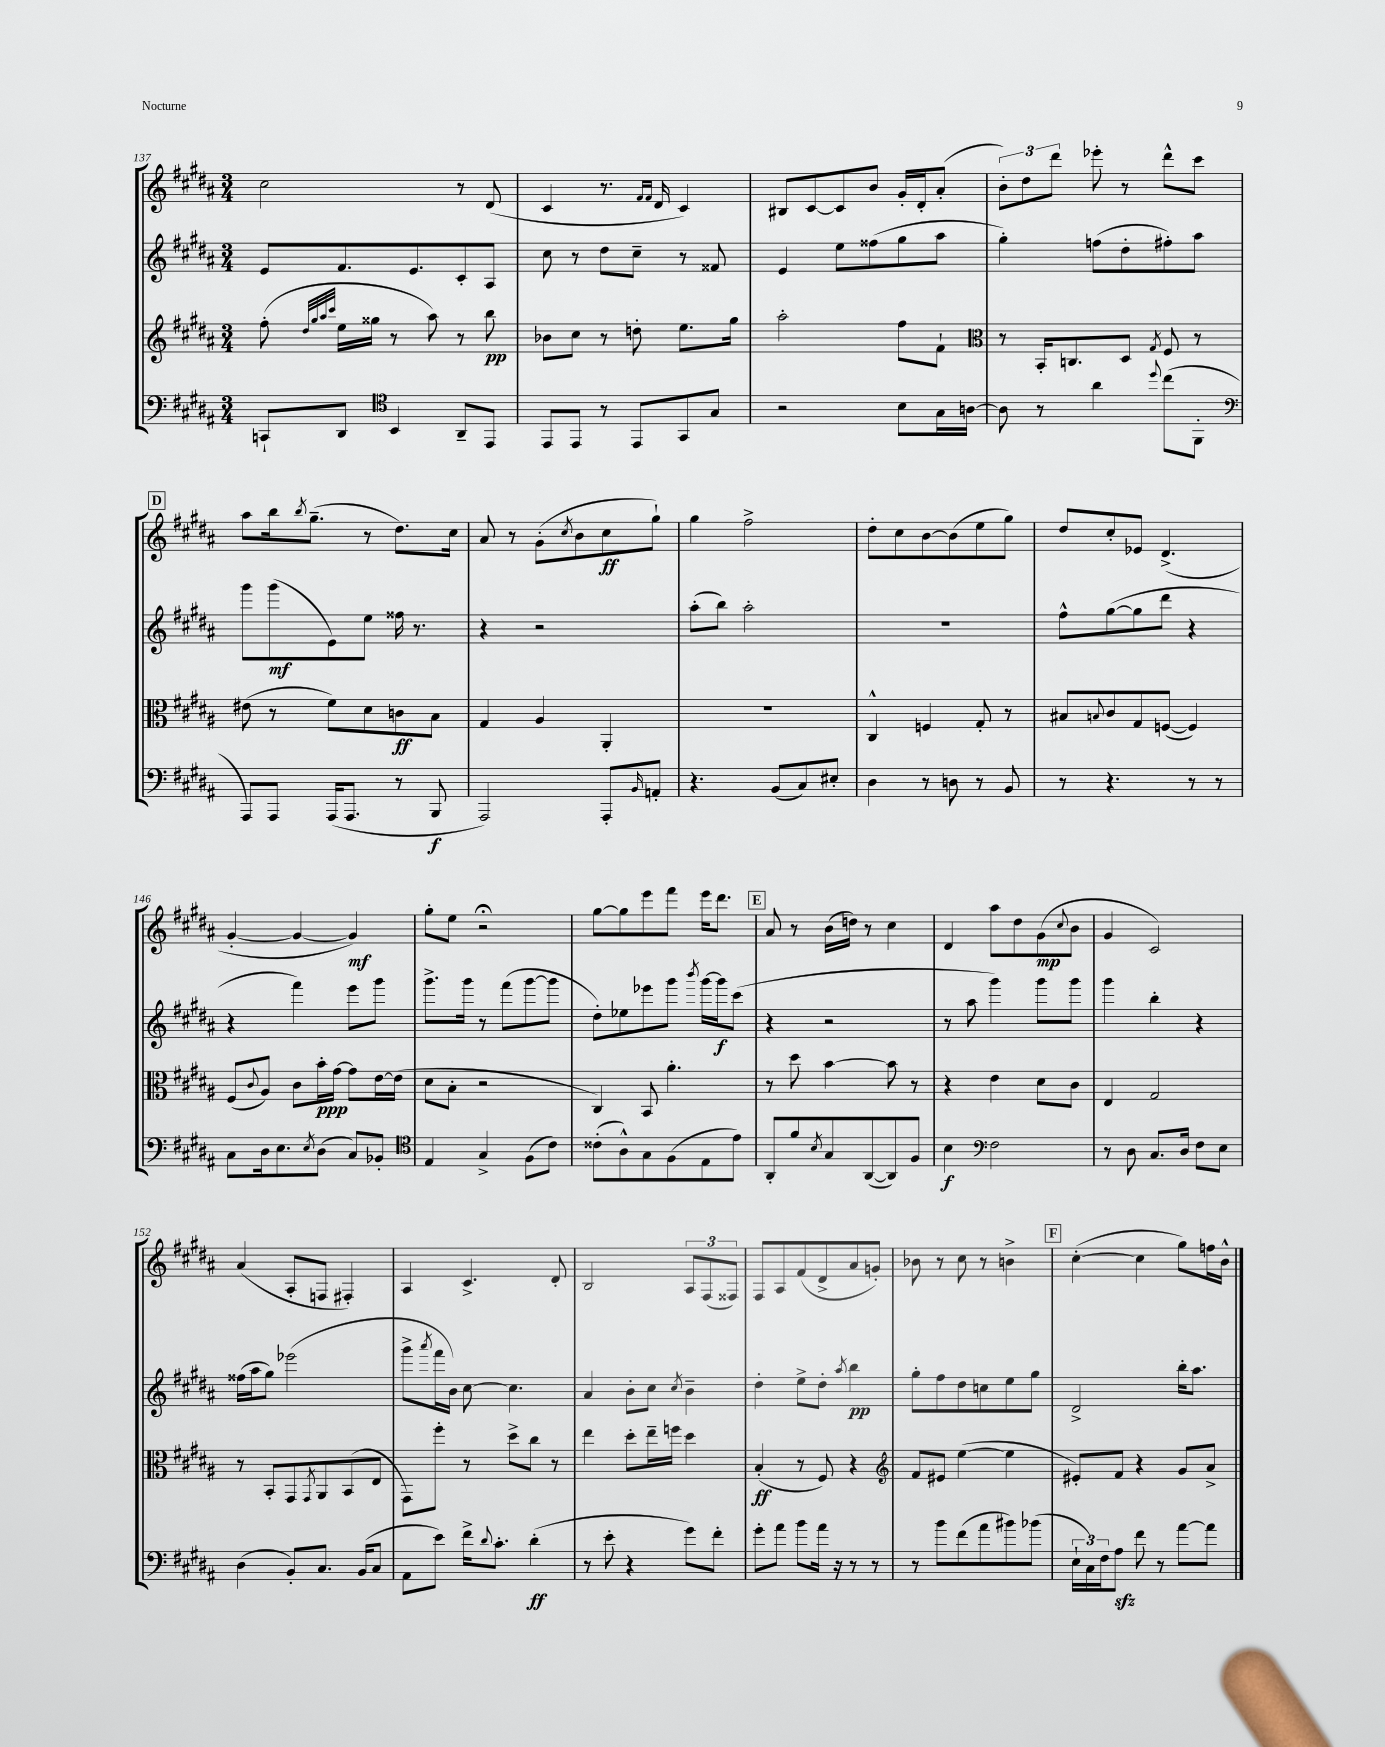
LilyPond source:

<<
\new StaffGroup <<
\new Staff = "s0" {
    \clef treble \key b \major \numericTimeSignature \time 3/4
    cis''2 r8 dis'8( |
    cis'4 r8. \grace { fis'16 fis'16 } dis'16 cis'4) |
    bis8 cis'8~ cis'8 b'8 gis'16-. dis'16-. ais'8-.( |
    \tuplet 3/2 { b'8-.) dis''8 dis'''8 } ees'''8-. r8 dis'''8-^ cis'''8 |
    \mark \markup { \box "D" } ais''8 b''16 \acciaccatura { b''8 } gis''8.--( r8 dis''8.) cis''16 |
    ais'8 r8 gis'8-.( \acciaccatura { cis''8 } b'8 cis''8\ff gis''8-!) |
    gis''4 fis''2-> |
    dis''8-. cis''8 b'8~ b'8( e''8 gis''8) |
    dis''8 cis''8-. ees'8 dis'4.->( |
    gis'4~-. gis'4~ gis'4\mf) |
    gis''8-. e''8 r2\fermata |
    gis''8~ gis''8 e'''8 fis'''8 e'''16 dis'''8. |
    \mark \markup { \box "E" } ais'8 r8 b'16( d''16) r8 cis''4 |
    dis'4 ais''8 dis''8 gis'8\mp( \appoggiatura { cis''8 } b'8 |
    gis'4 cis'2) |
    ais'4( ais8-. f8 fis4-.) |
    ais4 cis'4.-> dis'8-. |
    b2 \tuplet 3/2 { ais8 fis8( fisis8) } |
    fis8 ais8 fis'8( dis'8-> ais'8 g'8-.) |
    bes'8 r8 cis''8 r8 b'4-> |
    \mark \markup { \box "F" } cis''4~-.( cis''4 gis''8) f''16 b'16-^ \bar "|." |
}
\new Staff = "s1" {
    \clef treble \key b \major \numericTimeSignature \time 3/4
    e'8 fis'8. e'8. cis'8-. ais8 |
    cis''8 r8 dis''8 cis''8-- r8 fisis'8 |
    e'4 e''8 fisis''8( gis''8 ais''8 |
    gis''4-.) f''8( dis''8-. fis''8-.) ais''8 |
    \mark \markup { \box "D" } gis'''8 gis'''8\mf( e'8) e''8 fisis''16 r8. |
    r4 r2 |
    ais''8-.( b''8) ais''2-. |
    R2. |
    fis''8-^ gis''8~( gis''8 dis'''8 r4 |
    r4 fis'''4) e'''8 gis'''8 |
    gis'''8.-> gis'''16 r8 fis'''8( gis'''8~ gis'''8 |
    dis''8-.) ees''8 ees'''8 gis'''8 \acciaccatura { b'''8 } gis'''16~ gis'''16\f cis'''8( |
    \mark \markup { \box "E" } r4 r2 |
    r8 ais''8 gis'''4) gis'''8 gis'''8 |
    gis'''4 b''4-. r4 |
    fisis''16( ais''16 gis''8) ees'''2( |
    gis'''8-> \acciaccatura { ais'''8 } fis'''16 b'16) cis''8~ cis''4. |
    ais'4 b'8-. cis''8 \acciaccatura { cis''8 } b'4-- |
    dis''4-. e''8-> dis''8-. \acciaccatura { ais''8 } b''4\pp |
    gis''8-. fis''8 dis''8 c''8 e''8 gis''8 |
    \mark \markup { \box "F" } dis'2-> b''16-. ais''8. \bar "|." |
}
\new Staff = "s2" {
    \clef treble \key b \major \numericTimeSignature \time 3/4
    fis''8-.( \grace { dis''32 gis''32 ais''32 cis'''32 } e''16 gisis''16 r8 ais''8) r8 b''8\pp |
    bes'8 cis''8 r8 d''8-. e''8. gis''16 |
    ais''2-. fis''8 fis'8-! |
    \clef alto r8 b,16-. c8. dis8 \acciaccatura { gis8 } fis8 r8 |
    \mark \markup { \box "D" } eis'8( r8 fis'8) dis'8 c'8\ff b8 |
    gis4 ais4 ais,4-. |
    R2. |
    cis4-^ f4 gis8-. r8 |
    bis8 \appoggiatura { b8 } cis'8 gis8 f8~( f4) |
    fis8( \appoggiatura { cis'8 } ais8) cis'8 b'16-.\ppp gis'16~ gis'8 e'16~ e'16( |
    dis'8 b8-. r2 |
    cis4) b,8 ais'4.-. |
    \mark \markup { \box "E" } r8 dis''8 b'4~ b'8 r8 |
    r4 e'4 dis'8 cis'8 |
    e4 gis2 |
    r8 b,8-. gis,8 \acciaccatura { gis,8 } ais,8 b,8( e8 |
    gis,8) fis''8-. r8 dis''8-> cis''8 r8 |
    e''4 dis''8-. e''16-- f''16 dis''4 |
    b4-.\ff( r8 fis8) r4 |
    \clef treble fis'8 eis'8 e''4~( e''4 |
    \mark \markup { \box "F" } eis'8-.) fis'8 r4 gis'8 ais'8-> \bar "|." |
}
\new Staff = "s3" {
    \clef bass \key b \major \numericTimeSignature \time 3/4
    c,8-! dis,8 \clef tenor b,4 ais,8-- e,8 |
    e,8 e,8 r8 e,8 gis,8 gis8 |
    r2 b8 gis16 a16~ |
    a8 r8 ais'4 \appoggiatura { dis''8 } cis''8( fis,8-. |
    \mark \markup { \box "D" } \clef bass ais,,8) ais,,8 ais,,16( ais,,8. r8 b,,8\f |
    ais,,2) ais,,8-. \grace { b,16 } a,8-. |
    r4. b,8( cis8) eis8-. |
    dis4 r8 d8 r8 b,8 |
    r8 r4. r8 r8 |
    cis8 dis16 e8. \acciaccatura { e8 } dis8( cis8) bes,8-. |
    \clef tenor e4 gis4-> fis8( cis'8) |
    cisis'8-.( ais8-^) gis8 fis8( e8 e'8) |
    \mark \markup { \box "E" } ais,8-. fis'8 \acciaccatura { b8 } gis8 ais,8~( ais,8) fis8 |
    b4\f \clef bass fis2 |
    r8 dis8 cis8. dis16 fis8 e8 |
    dis4( b,8-.) cis8. b,16( cis8 |
    ais,8 e'8) fis'16-> \appoggiatura { dis'8 } cis'8.-. dis'4-.\ff( |
    r8 e'8-. r4 gis'8) fis'8-. |
    gis'8-. ais'8 b'8 ais'16 r16 r8 r8 |
    r8 b'8 fis'8( ais'8 bis'8) bes'8( |
    \mark \markup { \box "F" } \tuplet 3/2 { e16-! cis16) fis16 } ais8\sfz fis'8 r8 ais'8~ ais'8 \bar "|." |
}
>>
>>
\layout { \context { \Score currentBarNumber = #137 } }
